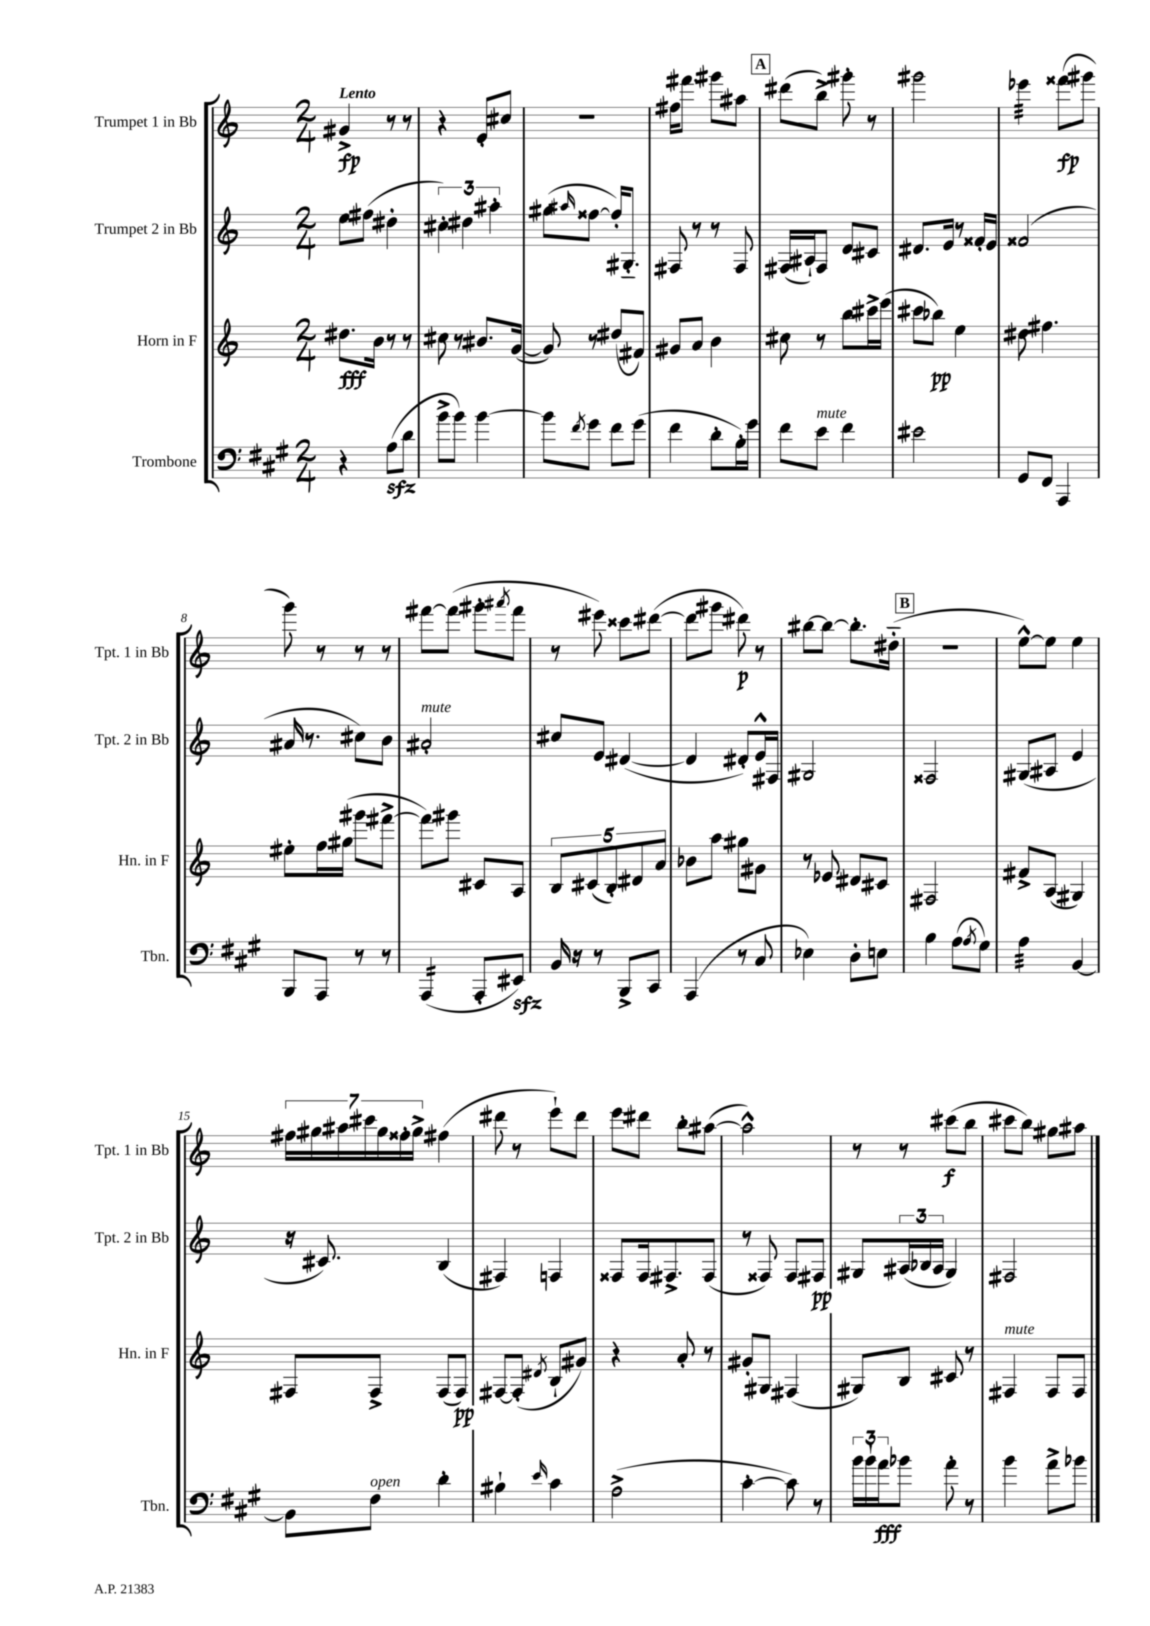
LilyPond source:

<<
\new StaffGroup <<
\new Staff = "s0" \with { instrumentName = "Trumpet 1 in Bb" shortInstrumentName = "Tpt. 1 in Bb" } {
    \clef treble \key c \major \numericTimeSignature \time 2/4 \tempo "Lento"
    gis'4->\fp r8 r8 |
    r4 e'8-. cis''8 |
    R2 |
    fis''16 fis'''8. gis'''8 ais''8 |
    \mark \markup { \box "A" } dis'''8( b''8->) gis'''8-. r8 |
    gis'''2 |
    ees'''4:32 fisis'''8\fp( gis'''8 |
    g'''8) r8 r8 r8 |
    fis'''8~ fis'''8( gis'''8-. \acciaccatura { ais'''8 } fis'''8 |
    r8 eis'''8) cisis'''8 dis'''8~( |
    dis'''8 gis'''8 dis'''8\p) r8 |
    bis''8~ bis''8~ bis''8.-. dis''16-_( |
    \mark \markup { \box "B" } r2 |
    e''8~-^) e''8 e''4 |
    \tuplet 7/4 { fis''16 gis''16 ais''16 cis'''16 gis''16 fisis''16-. gis''16-> } fis''4( |
    dis'''8 r8 e'''8-!) dis'''8 |
    e'''8 dis'''8 b''8-. ais''8~( |
    ais''2-^) |
    r8 r8 cis'''8\f( b''8 |
    cis'''8 b''8) gis''8 ais''8 \bar "|." |
}
\new Staff = "s1" \with { instrumentName = "Trumpet 2 in Bb" shortInstrumentName = "Tpt. 2 in Bb" } {
    \clef treble \key c \major \numericTimeSignature \time 2/4
    e''8 fis''8( dis''4-. |
    \tuplet 3/2 { cis''4-.) dis''4 ais''4-. } |
    gis''8( \grace { ais''16 } fisis''8~ fisis''16-.) gis8.-_ |
    fis8 r8 r8 fis8 |
    \mark \markup { \box "A" } fis16( ais16-!) fis8 d'8 cis'8 |
    dis'8. e'16 r8 fisis'16-. e'16 |
    fisis'2( |
    ais'16 r8. cis''8) b'8 |
    ais'2-.^\markup { \italic "mute" } |
    cis''8 e'8 dis'4~( |
    dis'4 dis'8-.) e'16-^ fis16 |
    gis2 |
    \mark \markup { \box "B" } fisis2 |
    gis8( ais8 e'4 |
    r16 cis'8.) b4( |
    fis4) f4 |
    fisis8 fisis16 fis8.-> fis8( |
    r8 fisis8) fisis8 fis8\pp |
    gis8 \tuplet 3/2 { ais16( bes16 ais16 } gis4) |
    fis2 \bar "|." |
}
\new Staff = "s2" \with { instrumentName = "Horn in F" shortInstrumentName = "Hn. in F" } {
    \clef treble \key c \major \numericTimeSignature \time 2/4
    dis''8.\fff b'16 r8 r8 |
    cis''8 r8 bis'8. g'16~( |
    g'8) r8 dis''8( fis'8) |
    gis'8 a'8 b'4 |
    \mark \markup { \box "A" } cis''8 r8 b''8 cis'''16-> e'''16( |
    cis'''8 bes''8\pp) e''4 |
    dis''8 fis''4. |
    eis''8-. f''16 gis''16( gis'''8 fis'''8~-> |
    fis'''8) gis'''8 cis'8 a8 |
    \tuplet 5/4 { b8 cis'8( b8-.) dis'8 a'8 } |
    bes'8 a''8 gis''8 gis'8 |
    r8 ees'8 dis'8 cis'8 |
    \mark \markup { \box "B" } fis2 |
    fis'8-> a8( gis4) |
    fis8 fis8-> fis8( fis8\pp) |
    fis8~ fis8-.( \acciaccatura { dis'8 } b8-! gis'8) |
    r4 a'8-. r8 |
    gis'8-. gis8 fis4( |
    gis8) b8 cis'8 r8 |
    fis4^\markup { \italic "mute" } fis8 fis8 \bar "|." |
}
\new Staff = "s3" \with { instrumentName = "Trombone" shortInstrumentName = "Tbn." } {
    \clef bass \key a \major \numericTimeSignature \time 2/4
    r4 a8\sfz( d'8 |
    b'8-> b'8) b'4~ |
    b'8 \acciaccatura { fis'8 } gis'8 fis'8 gis'8( |
    fis'4 d'8-. b16-.) gis'16 |
    \mark \markup { \box "A" } fis'8 e'8^\markup { \italic "mute" } fis'4 |
    eis'2 |
    gis,8 fis,8 a,,4 |
    b,,8 a,,8 r8 r8 |
    a,,4:16( a,,8-. eis,8\sfz) |
    b,16 r16 r8 b,,8-> cis,8 |
    a,,4( r8 cis8 |
    ees4) d8-. e8 |
    \mark \markup { \box "B" } b4 a8( \acciaccatura { a8 } gis8) |
    a4:32 b,4~ |
    b,8 fis8^\markup { \italic "open" } d'4-. |
    bis4-! \grace { e'16 } cis'4 |
    a2->( |
    cis'4~-. cis'8) r8 |
    \tuplet 3/2 { b'16 b'16-! a'16\fff } bes'8 a'8-. r8 |
    b'4 a'8-> bes'8 \bar "|." |
}
>>
>>
